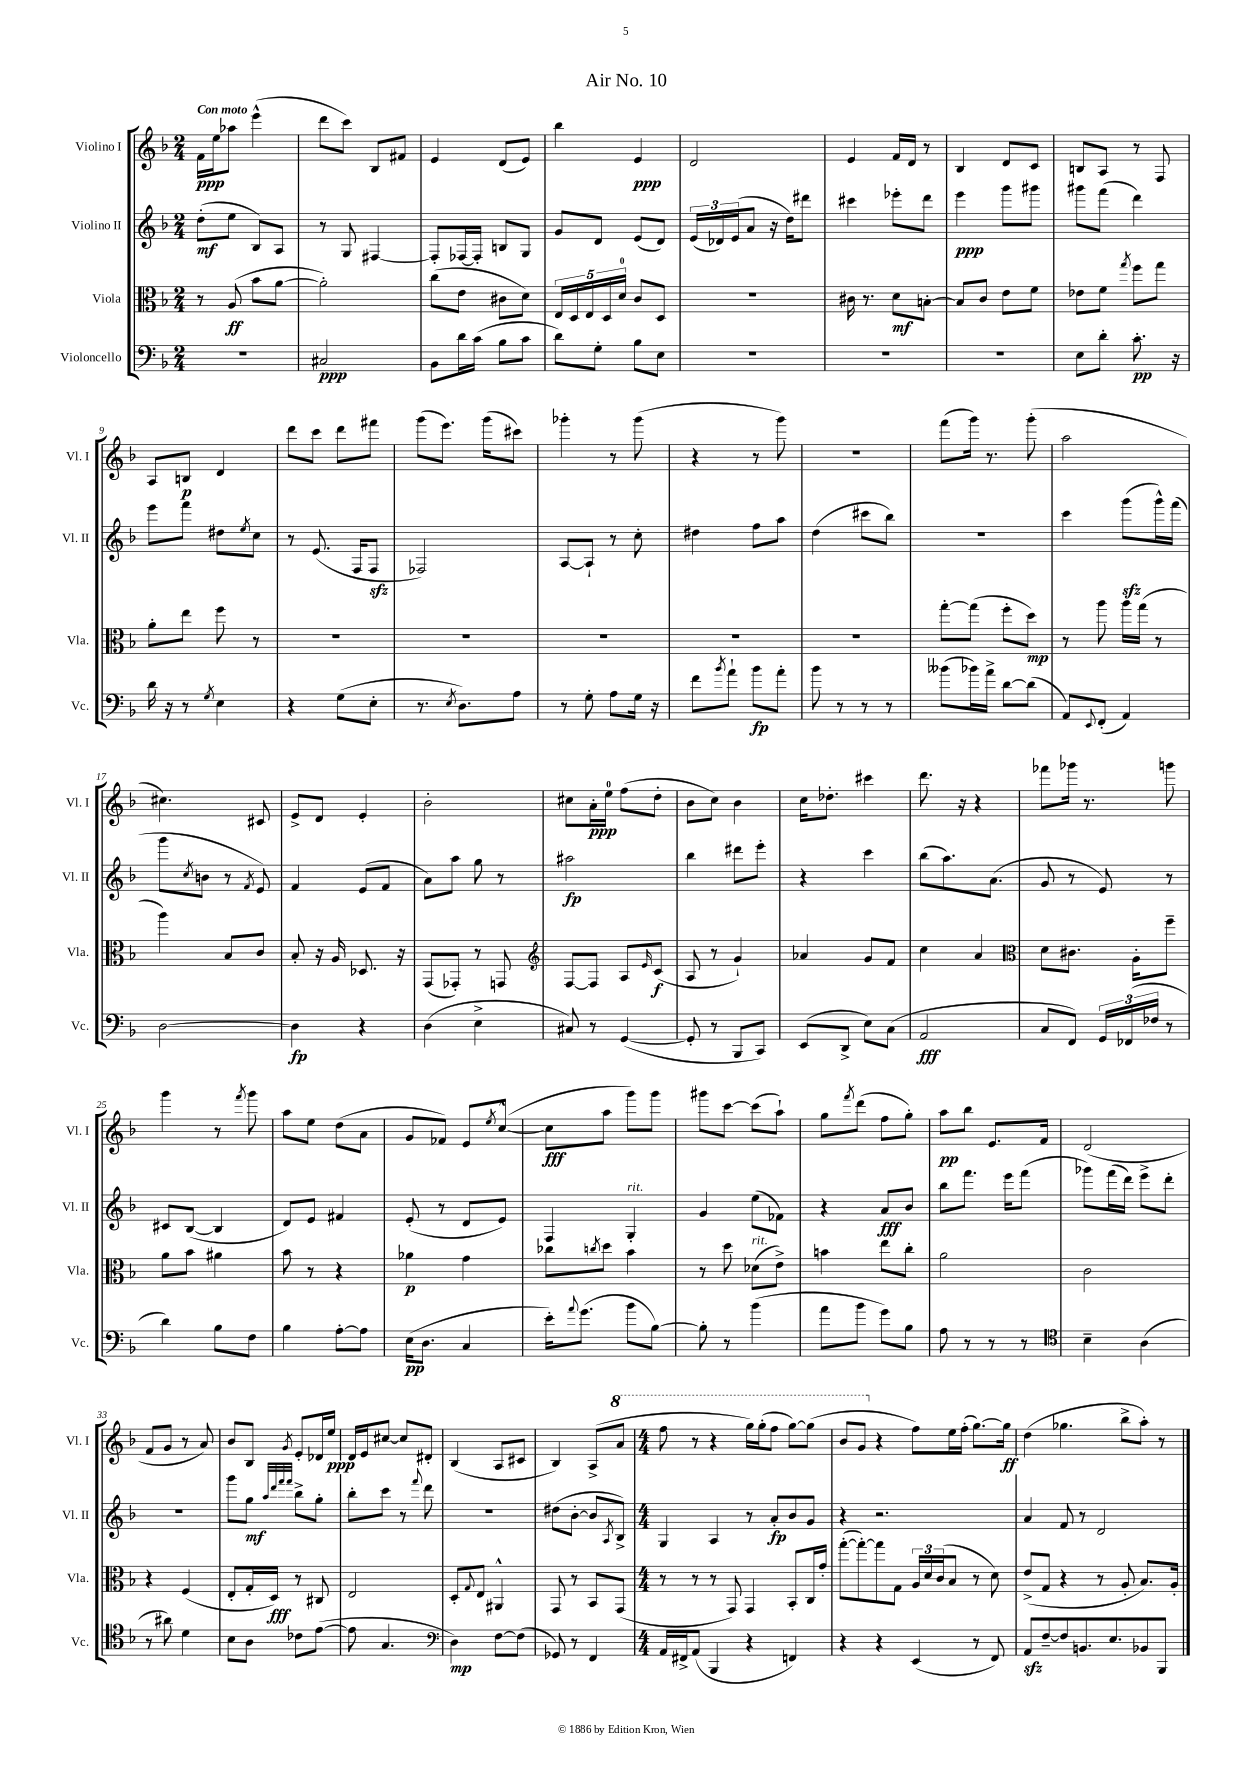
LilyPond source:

\header { title = "Air No. 10" }
<<
\new StaffGroup <<
\new Staff = "s0" \with { instrumentName = "Violino I" shortInstrumentName = "Vl. I" } {
    \clef treble \key f \major \numericTimeSignature \time 2/4 \tempo "Con moto"
    f'16\ppp e''16 aes''8 e'''4-^( |
    d'''8 c'''8) bes8 fis'8 |
    e'4 d'8( e'8) |
    bes''4 e'4\ppp |
    d'2 |
    e'4 f'16 d'16 r8 |
    bes4 d'8 c'8 |
    b8 a8 r8 f8 |
    a8 b8\p d'4 |
    d'''8 c'''8 d'''8 fis'''8 |
    g'''8( e'''8.) g'''16( cis'''8) |
    ges'''4-. r8 ges'''8( |
    r4 r8 g'''8) |
    R2 |
    f'''8( g'''16) r8. g'''8-.( |
    a''2 |
    cis''4.) cis'8 |
    e'8-> d'8 e'4-. |
    bes'2-. |
    cis''8 a'16-.\ppp e''16-0 f''8( d''8-. |
    bes'8 c''8) bes'4 |
    c''16 des''8.-. cis'''4 |
    d'''8. r16 r4 |
    fes'''8 ges'''16 r8. g'''8 |
    g'''4 r8 \acciaccatura { f'''8 } g'''8 |
    a''8 e''8 d''8( a'8 |
    g'8 fes'8) e'8 \acciaccatura { e''8 } c''8~-^( |
    c''8\fff a''8 g'''8) g'''8 |
    gis'''8 c'''8~ c'''8( a''8-!) |
    g''8 \acciaccatura { f'''8 } d'''8( f''8 g''8-.) |
    a''8\pp bes''8 e'8. f'16 |
    d'2( |
    f'8 g'8 r8 a'8) |
    bes'8 bes8 \acciaccatura { g'8 } e'8-. des'16 e''16\ppp |
    d'16 e'16 cis''8~ cis''8 dis'8-. |
    bes4( a8 cis'8 |
    bes4) a8->( \ottava #1 a''8 |
    \numericTimeSignature \time 4/4 f'''8 r8 r4 g'''16) g'''16-.( f'''8 g'''8~) g'''8( |
    bes''8 g''8 \ottava #0 r4 f''8) e''16 f''16-.( g''8.~) g''16\ff |
    d''4( ges''4. bes''8-> a''8-.) r8 \bar "|." |
}
\new Staff = "s1" \with { instrumentName = "Violino II" shortInstrumentName = "Vl. II" } {
    \clef treble \key f \major \numericTimeSignature \time 2/4
    d''8-.\mf( e''8 bes8) a8 |
    r8 g8 fis4~ |
    fis8-. fes16~ fes16-. b8 g8 |
    g'8 d'8 e'8( d'8) |
    \tuplet 3/2 { e'16( des'16) e'16( } a'8 r16 d''16) dis'''8 |
    cis'''4 ees'''8-. d'''8 |
    e'''4\ppp g'''8 gis'''8 |
    gis'''8 f'''8( d'''4) |
    e'''8 f'''8 dis''8 \acciaccatura { e''8 } c''8 |
    r8 e'8.( f16 f8\sfz |
    fes2) |
    a8~ a8-! r8 c''8-. |
    dis''4 f''8 a''8 |
    d''4( cis'''8 bes''8) |
    R2 |
    c'''4 g'''8\sfz( g'''16-^) f'''16( |
    g'''8 \acciaccatura { c''8 } b'8 r8 \acciaccatura { f'8 } e'8) |
    f'4 e'8( f'8 |
    a'8) a''8 g''8 r8 |
    ais''2\fp |
    bes''4 dis'''8 e'''8-. |
    r4 c'''4 |
    bes''8( a''8.) a'8.( |
    g'8 r8 e'8) r8 |
    cis'8 bes8~( bes4 |
    d'8) e'8 fis'4 |
    e'8-.( r8 d'8 e'8) |
    f4 g4-.^\markup { \italic "rit." } |
    g'4 e''8( fes'8) |
    r4 a'8\fff bes'8 |
    bes''8 f'''8. e'''16 f'''8( |
    ges'''8) f'''16( d'''16) e'''8-> d'''8-. |
    R2 |
    g'''8 g''8\mf \grace { a''32 d'''32 f'''32 f'''32 } bes''8-> g''8-. |
    bes''8-. c'''8 r8 \appoggiatura { f'''8 } d'''8 |
    r2 |
    dis''8( bes'8~-. bes'8 \acciaccatura { a8 } bes8->) |
    \numericTimeSignature \time 4/4 g4 a4 r8 a'8-.\fp bes'8 g'8 |
    r4 r2. |
    a'4 f'8 r8 d'2 \bar "|." |
}
\new Staff = "s2" \with { instrumentName = "Viola" shortInstrumentName = "Vla." } {
    \clef alto \key f \major \numericTimeSignature \time 2/4
    r8 a8\ff( bes'8 a'8~ |
    a'2-.) |
    c''8( e'8 cis'8 d'8) |
    \tuplet 5/4 { e16 d16 e16 d16 d'16-0 } c'8 d8 |
    R2 |
    cis'16 r8. d'8\mf b8~-. |
    b8 c'8 e'8 f'8 |
    ees'8 f'8 \acciaccatura { g''8 } f''8 g''8 |
    a'8-. e''8 f''8 r8 |
    R2 |
    R2 |
    R2 |
    R2 |
    r2 |
    g''8~-. g''8( f''8-. d''8\mp) |
    r8 a''8 a''16 g''16( r8 |
    a''4) bes8 c'8 |
    bes8-. r16 a16 des8. r16 |
    g,8( ges,8-.) r8 g,8 |
    \clef treble f8~ f8 a8 \grace { e'16 } c'8\f( |
    a8 r8 g'4-!) |
    aes'4 g'8 f'8 |
    c''4 a'4 |
    \clef alto d'8 cis'8. a16-. f''8-- |
    a'8 bes'8 ais'4 |
    bes'8 r8 r4 |
    aes'4\p g'4 |
    ces''8 \acciaccatura { c''8 } d''8 bes'4 |
    r8 d''8 des'8^\markup { \italic "rit." }( e'8->) |
    b'4 e''8 c''8-. |
    a'2 |
    c'2 |
    r4 f4( |
    e8-. g16-. d16\fff) r8 cis8 |
    e2 |
    d8-. \appoggiatura { g8 } e8 ais,4-^ |
    g,8 r8 bes,8 g,8( |
    \numericTimeSignature \time 4/4 r8 r8 r8 g,8) g,4 bes,8-. c16 g'16-. |
    g''8~-.( g''8~-.) g''8 g8 \tuplet 3/2 { a16 d'16 c'16( } bes8 r8 d'8) |
    e'8->( g8 r4 r8 a8-. bes8.) a16-. \bar "|." |
}
\new Staff = "s3" \with { instrumentName = "Violoncello" shortInstrumentName = "Vc." } {
    \clef bass \key f \major \numericTimeSignature \time 2/4
    r2 |
    cis2\ppp |
    bes,8 d'16 c'16( bes8 c'8 |
    d'8) g8-. bes8 e8 |
    R2 |
    R2 |
    R2 |
    e8 d'8-. c'8.-.\pp r16 |
    d'16 r16 r8 \acciaccatura { g8 } e4 |
    r4 g8( e8-. |
    r8. \acciaccatura { e8 } d8.) a8 |
    r8 g8-. a8 g16 r16 |
    f'8 \acciaccatura { bes'8 } a'8-! bes'8\fp a'8-. |
    bes'8 r8 r8 r8 |
    beses'8( bes'16) a'16-> d'8~ d'8( |
    a,8) \appoggiatura { e,8 } f,8-.( a,4) |
    d2~ |
    d4\fp r4 |
    d4( e4-> |
    cis8) r8 g,4~( |
    g,8-. r8 bes,,8 c,8) |
    e,8( d,8-> e8) c8( |
    a,2\fff |
    c8 f,8) \tuplet 3/2 { g,16 fes,16( fes16 } r8 |
    d'4) bes8 f8 |
    bes4 a8~-. a8 |
    e16\pp( d8. c4 |
    e'16-.) \appoggiatura { a'8 } g'8.( bes'8 bes8~) |
    bes8-. r8 bes'4( |
    a'8 bes'8 g'8) bes8 |
    a8 r8 r8 r8 |
    \clef tenor bes4-- a4( |
    r8 ais'8) d'4 |
    bes8 a8 ces'8 e'8~( |
    e'8 g4. |
    \clef bass d4\mp) f8~ f8( |
    ges,8) r8 f,4 |
    \numericTimeSignature \time 4/4 a,16 fis,16-> a,8( bes,,4 r4 f,4) |
    r4 r4 e,4( r8 f,8) |
    a,8\sfz f8~-- f8 b,8. e8. bes,8 bes,,8 \bar "|." |
}
>>
>>
